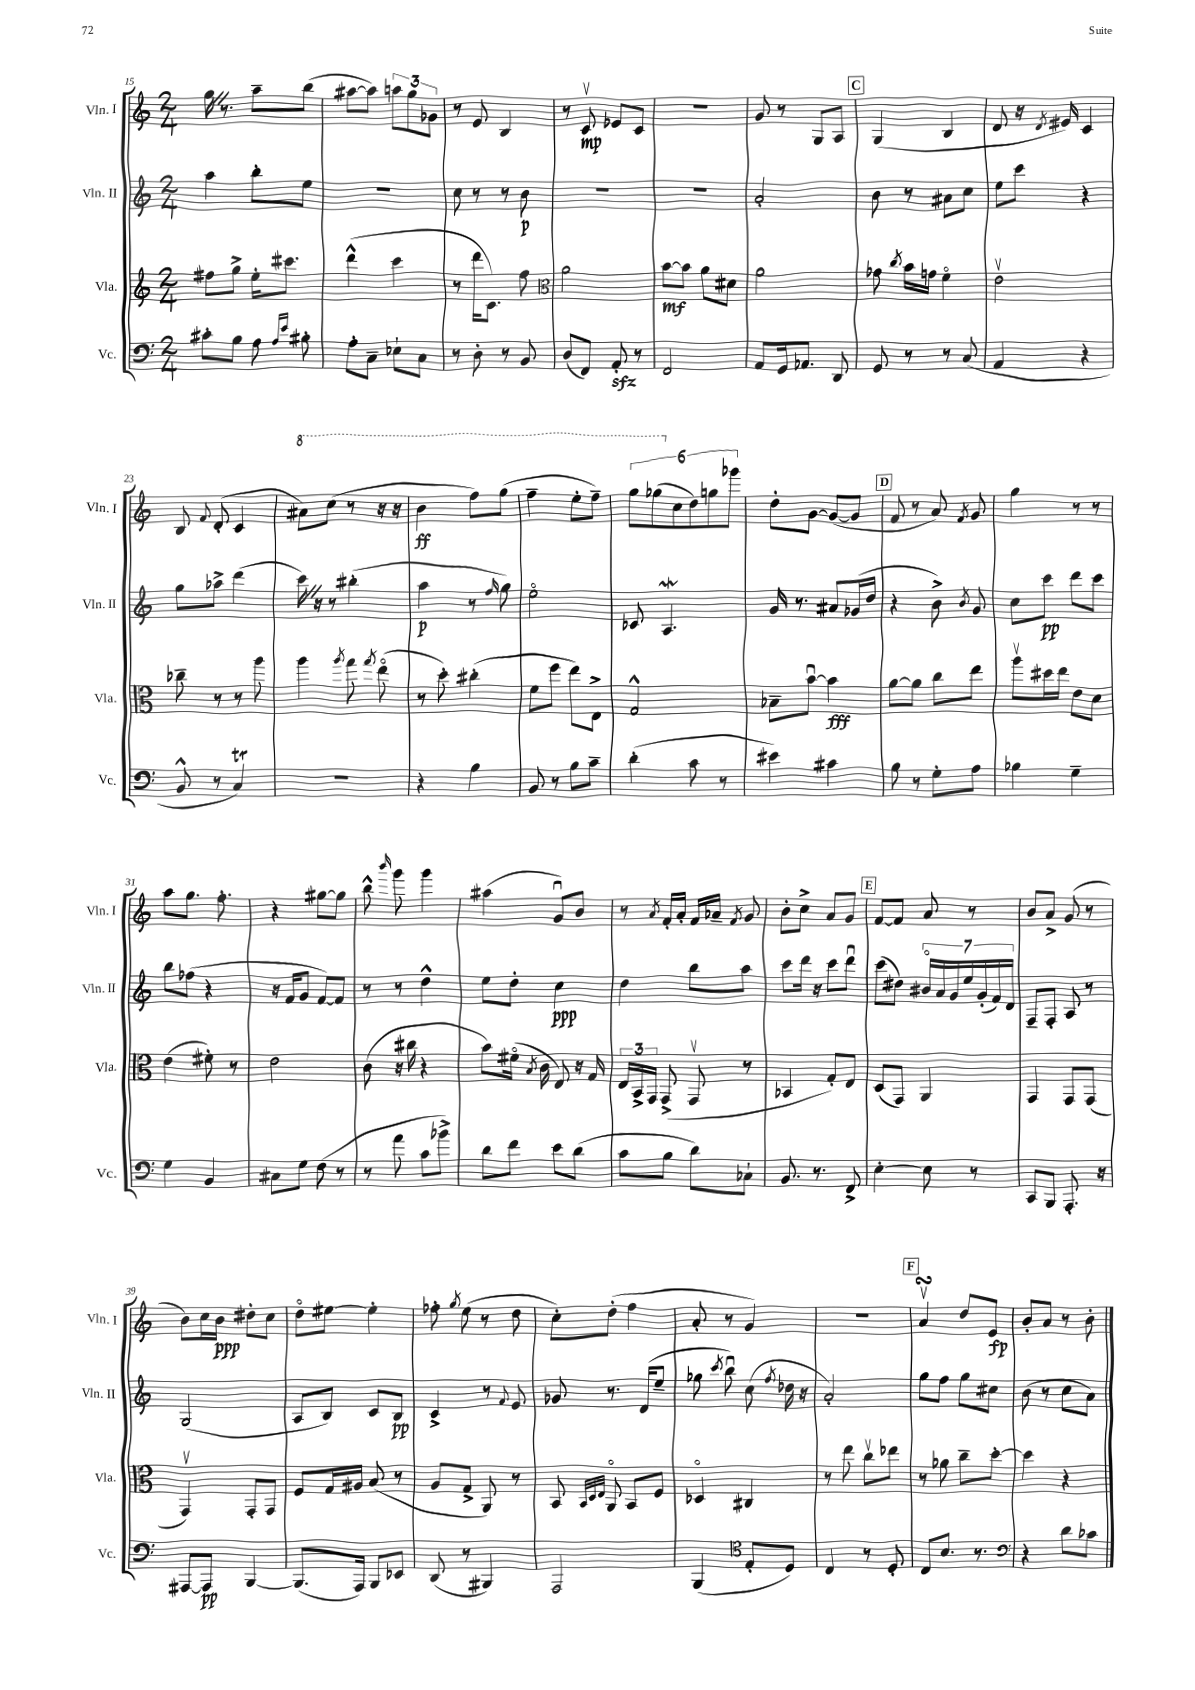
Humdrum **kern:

**kern	**dynam	**kern	**dynam	**kern	**dynam	**kern	**dynam
*part4	*part4	*part3	*part3	*part2	*part2	*part1	*part1
*staff4	*staff4	*staff3	*staff3	*staff2	*staff2	*staff1	*staff1
*I"Vc.	*	*I"Vla.	*	*I"Vln. II	*	*I"Vln. I	*
*I'Vc.	*	*I'Vla.	*	*I'Vln. II	*	*I'Vln. I	*
*clefF4	*	*clefG2	*	*clefG2	*	*clefG2	*
*k[]	*	*k[]	*	*k[]	*	*k[]	*
*M2/4	*	*M2/4	*	*M2/4	*	*M2/4	*
=15	=15	=15	=15	=15	=15	=15	=15
8c#X'\L	.	8ff#X\L	.	4aa\	.	16ggZ\	.
.	.	.	.	.	.	8.r	.
8B\J	.	8gg^\J	.	.	.	.	.
8A\	.	16ee'\KL	.	8bb'\L	.	8aa~\L	.
.	.	8.ccc#X\J	.	.	.	.	.
16qqA/LL	.	.	.	.	.	.	.
16qqe/JJ	.	.	.	.	.	.	.
8B#X'\	.	.	.	8ee\J	.	(8bb\J	.
=16	=16	=16	=16	=16	=16	=16	=16
8A'\L	.	(4ddd^^\	.	2r	.	[8aa#X\L	.
8C~\J	.	.	.	.	.	8aa#\J])	.
8E-X`\L	.	4ccc\	.	.	.	12aan\L	.
.	.	.	.	.	.	12gg\	.
8C\J	.	.	.	.	.	.	.
.	.	.	.	.	.	12g-X\J	.
=17	=17	=17	=17	=17	=17	=17	=17
8r	.	8r	.	8cc\	.	8r	.
8D'\	.	16ddd\KL	.	8r	.	8e/	.
.	.	8.c\J)	.	.	.	.	.
8r	.	.	.	8r	.	4B/	.
8BB/	.	8ff\	.	8b\	p	.	.
=18	=18	=18	=18	=18	=18	=18	=18
*	*	*clefC3	*	*	*	*	*
(8D/L	.	2a\	.	2r	.	8r	.
8FF/J)	.	.	.	.	.	8cv/	mp
8AAzz'/	.	.	.	.	.	8e-X/L	.
8r	.	.	.	.	.	8c/J	.
=19	=19	=19	=19	=19	=19	=19	=19
2FF/	.	[8b\L	mf	2r	.	2r	.
.	.	8b\J]	.	.	.	.	.
.	.	8a\L	.	.	.	.	.
.	.	8d#X\J	.	.	.	.	.
=20	=20	=20	=20	=20	=20	=20	=20
8AA/L	.	2a\	.	2a'/	.	8g/	.
16GG/k	.	.	.	.	.	8r	.
8.AA-X/J	.	.	.	.	.	.	.
.	.	.	.	.	.	8G/L	.
8DD/	.	.	.	.	.	8A/J	.
!!LO:REH:place=s1:t=C
=21	=21	=21	=21	=21	=21	=21	=21
8GG/	.	8g-X\	.	8b\	.	(4G/	.
.	.	8qcc/	.	.	.	.	.
8r	.	16b\LL	.	8r	.	.	.
.	.	16gn\JJ	.	.	.	.	.
8r	.	4f\	.	8a#X\L	.	4B/	.
(8C/	.	.	.	8cc\J	.	.	.
=22	=22	=22	=22	=22	=22	=22	=22
4AA/	.	2ev\	.	8ee\L	.	8d/	.
.	.	.	.	8ccc\J	.	16r	.
.	.	.	.	.	.	8qd/	.
.	.	.	.	.	.	16e#X/)	.
4r	.	.	.	4r	.	4c/	.
!!LO:LB:g=z
=23	=23	=23	=23	=23	=23	=23	=23
8BB^^/	.	8cc-X~\	.	8gg\L	.	8B/	.
.	.	.	.	.	.	8qqf/	.
8r	.	8r	.	8aa-X^\J	.	(8d'/	.
4CT/)	.	8r	.	(4ddd\	.	4c/	.
.	.	8aa\	.	.	.	.	.
=24	=24	=24	=24	=24	=24	=24	=24
*	*	*	*	*	*	*8va	*
2r	.	4aa\	.	16cccZ\)	.	8aa#X\L)	.
.	.	.	.	16r	.	.	.
.	.	.	.	8r	.	(8ccc\J	.
.	.	8qaa/	.	.	.	.	.
.	.	8gg\	.	(4bb#X'\	.	8r	.
.	.	8qgg/	.	.	.	.	.
.	.	(8ee\	.	.	.	16r	.
.	.	.	.	.	.	16r	.
=25	=25	=25	=25	=25	=25	=25	=25
4r	.	8r	.	4aa\	p	4bb\	ff
.	.	8dd'\)	.	.	.	.	.
4B\	.	(4cc#X'\	.	8r	.	8fff\L)	.
.	.	.	.	16qqff/	.	.	.
.	.	.	.	8gg\)	.	(8ggg\J	.
=26	=26	=26	=26	=26	=26	=26	=26
8BB/	.	8f\L	.	2ee\	.	4fff~\	.
8r	.	8ff\J	.	.	.	.	.
8B\L	.	8ee\L)	.	.	.	8eee'\L	.
8c~\J	.	8E^\J	.	.	.	8fff~\J)	.
=27	=27	=27	=27	=27	=27	=27	=27
(4d'\	.	2G^^/	.	8c-X/	.	12ggg\L	.
.	.	.	.	.	.	(12ggg-X\	.
.	.	.	.	4.AW/	.	.	.
*	*	*	*	*	*	*X8va	*
.	.	.	.	.	.	12cc\	.
8c\	.	.	.	.	.	12dd\)	.
.	.	.	.	.	.	12ggn\	.
8r	.	.	.	.	.	.	.
.	.	.	.	.	.	12ggg-X\J	.
=28	=28	=28	=28	=28	=28	=28	=28
4e#X\)	.	8B-X~\L	.	16g/	.	8dd'\L	.
.	.	.	.	8.r	.	.	.
.	.	[8bu\J	.	.	.	[8g\J	.
4c#X\	.	4b\]	fff	8a#X/L	.	(8g/L_	.
.	.	.	.	(16g-X/L	.	8g/J]	.
.	.	.	.	16dd/JJ	.	.	.
!!LO:REH:place=s1:t=D
=29	=29	=29	=29	=29	=29	=29	=29
8B\	.	[8a\L	.	4r	.	8f/	.
8r	.	8a\J]	.	.	.	8r	.
8G'\L	.	8cc\L	.	8b^\)	.	8a/)	.
.	.	.	.	8qb/	.	8qf/	.
8A\J	.	8ee\J	.	8g/	.	8g/	.
=30	=30	=30	=30	=30	=30	=30	=30
4B-X\	.	8aav\L	.	8cc\L	.	4gg\	.
.	.	16dd#X\L	.	8ccc\J	pp	.	.
.	.	16ee\JJ	.	.	.	.	.
4G~\	.	8e\L	.	8ddd\L	.	8r	.
.	.	8d\J	.	8ccc\J	.	8r	.
!!LO:LB:g=z
=31	=31	=31	=31	=31	=31	=31	=31
4G\	.	(4e\	.	8bb\L	.	8aa\L	.
.	.	.	.	(8ff-X\J	.	8.gg\J	.
4BB/	.	8f#X'\)	.	4r	.	.	.
.	.	.	.	.	.	8.ff'\	.
.	.	8r	.	.	.	.	.
=32	=32	=32	=32	=32	=32	=32	=32
8C#X\L	.	2e\	.	16r	.	4r	.
.	.	.	.	16f/KL	.	.	.
8G\J	.	.	.	8g/J	.	.	.
(8F\	.	.	.	[8f/L)	.	[8gg#X\L	.
8r	.	.	.	8f/J]	.	8gg#\J]	.
=33	=33	=33	=33	=33	=33	=33	=33
8r	.	(8c\	.	8r	.	8bb^^\	.
.	.	.	.	.	.	16qqbbb/	.
8a\	.	16r	.	8r	.	8ggg\	.
.	.	16cc#X\	.	.	.	.	.
8c\L	.	4r	.	4dd^^\	.	4ggg\	.
8b-X^\J)	.	.	.	.	.	.	.
=34	=34	=34	=34	=34	=34	=34	=34
8d\L	.	8b\L)	.	8ee\L	.	(4aa#X\	.
8f\J	.	(16f#X\Jk	.	8dd'\J	.	.	.
.	.	8qB/	.	.	.	.	.
.	.	16c\	.	.	.	.	.
8e\L	.	8E/)	.	4cc\	ppp	8gu/L)	.
(8d\J	.	16r	.	.	.	8b/J	.
.	.	16G/	.	.	.	.	.
=35	=35	=35	=35	=35	=35	=35	=35
8c\L	.	24E/LL	.	4dd\	.	8r	.
.	.	24BB^/	.	.	.	.	.
.	.	24GG/JJ	.	.	.	.	.
.	.	.	.	.	.	8qa/	.
8B\J	.	(8GG^/	.	.	.	16f'/LL	.
.	.	.	.	.	.	16a'/JJ	.
8d\L)	.	8GGv/	.	8bb\L	.	16f/LL	.
.	.	.	.	.	.	16a-X~/JJ	.
.	.	.	.	.	.	8qf/	.
8C-X`\J	.	8r	.	8aa\J	.	8g/	.
=36	=36	=36	=36	=36	=36	=36	=36
8.BB/	.	4BB-X/	.	8ccc\L	.	8b'\L	.
.	.	.	.	16ddd\Jk	.	8cc^\J	.
8.r	.	.	.	16r	.	.	.
.	.	8G'/L)	.	8ccc\L	.	8a/L	.
8FF^/	.	8E/J	.	8dddu\J	.	8g/J	.
!!LO:REH:place=s1:t=E
=37	=37	=37	=37	=37	=37	=37	=37
[4E'\	.	(8D/L	.	(8ccc\L	.	[8f/L	.
.	.	8GG/J)	.	8dd#X\J)	.	8f/J]	.
8E\]	.	4AA/	.	28b#X/LL	.	8a/	.
.	.	.	.	28a/	.	.	.
.	.	.	.	28g/	.	.	.
.	.	.	.	28ee/	.	.	.
8r	.	.	.	.	.	8r	.
.	.	.	.	(28g'/	.	.	.
.	.	.	.	28f/)	.	.	.
.	.	.	.	28d/JJ	.	.	.
=38	=38	=38	=38	=38	=38	=38	=38
8CC/L	.	4GG/	.	8F~/L	.	8b/L	.
8BBB/J	.	.	.	8F'/J	.	8a^/J	.
8.AAA'/	.	8GG/L	.	8A/	.	(8g/	.
.	.	(8GG/J	.	8r	.	8r	.
16r	.	.	.	.	.	.	.
!!LO:LB:g=z
=39	=39	=39	=39	=39	=39	=39	=39
[8AAA#X/L	.	4GGv/)	.	(2G/	.	8b\L)	.
8AAA#/J]	pp	.	.	.	.	16cc\L	.
.	.	.	.	.	.	16b\JJ	ppp
[4BBB/	.	8GG'/L	.	.	.	8dd#X'\L	.
.	.	8GG/J	.	.	.	8cc\J	.
=40	=40	=40	=40	=40	=40	=40	=40
(8.BBB/L]	.	8F/L	.	8A/L	.	8dd\L	.
.	.	16G/L	.	8B/J)	.	[8ee#X\J	.
16AAA/Jk)	.	16A#X/JJ	.	.	.	.	.
8BBB/L	.	(8B/	.	8c/L	.	4ee#'\]	.
8EE-X/J	.	8r	.	8B/J	pp	.	.
=41	=41	=41	=41	=41	=41	=41	=41
(8DD/	.	8A/L	.	4c^/	.	8ff-X'\	.
.	.	.	.	.	.	8qgg/	.
8r	.	8G^/J	.	.	.	(8ee\	.
4BBB#X/)	.	8AA/)	.	8r	.	8r	.
.	.	.	.	8qqf/	.	.	.
.	.	8r	.	8e/	.	8dd\	.
=42	=42	=42	=42	=42	=42	=42	=42
2AAA/	.	8BB/	.	8g-X/	.	8cc'\L)	.
.	.	32qqBB/LLL	.	.	.	.	.
.	.	32qqD/	.	.	.	.	.
.	.	32qqE/JJJ	.	.	.	.	.
.	.	8AA/	.	8.r	.	(8dd'\J	.
.	.	8BB/L	.	.	.	4ff\	.
.	.	.	.	(16d/KL	.	.	.
.	.	8F/J	.	8ee~/J	.	.	.
=43	=43	=43	=43	=43	=43	=43	=43
(4BBB/	.	4D-X/	.	8gg-X\	.	8a'/	.
.	.	.	.	8qccc/	.	.	.
.	.	.	.	8bbu\)	.	8r	.
*clefC4	*	*	*	*	*	*	*
8E'/L	.	4C#X/	.	(8cc\	.	4g/)	.
.	.	.	.	8qff/	.	.	.
8D/J)	.	.	.	16dd-X\	.	.	.
.	.	.	.	16r	.	.	.
=44	=44	=44	=44	=44	=44	=44	=44
4C/	.	8r	.	2a'/)	.	2r	.
.	.	8ee\	.	.	.	.	.
8r	.	8ccv\L	.	.	.	.	.
8D'/	.	8ee-X\J	.	.	.	.	.
!!LO:REH:place=s1:t=F
=45	=45	=45	=45	=45	=45	=45	=45
8C/L	.	8r	.	8gg\L	.	4asSSSv/	.
8.B/J	.	8a-X\	.	8ff\J	.	.	.
.	.	8cc~\L	.	8gg\L	.	8dd/L	.
8.r	.	.	.	.	.	.	.
.	.	[8dd'\J	.	8cc#X\J	.	8e/J	fp
=46	=46	=46	=46	=46	=46	=46	=46
*clefF4	*	*	*	*	*	*	*
4r	.	4dd\]	.	(8b\	.	8b'/L	.
.	.	.	.	8r	.	8a/J	.
8d\L	.	4r	.	8cc\L	.	8r	.
8c-X\J	.	.	.	8a\J)	.	8b'\	.
==	==	==	==	==	==	==	==
*-	*-	*-	*-	*-	*-	*-	*-
